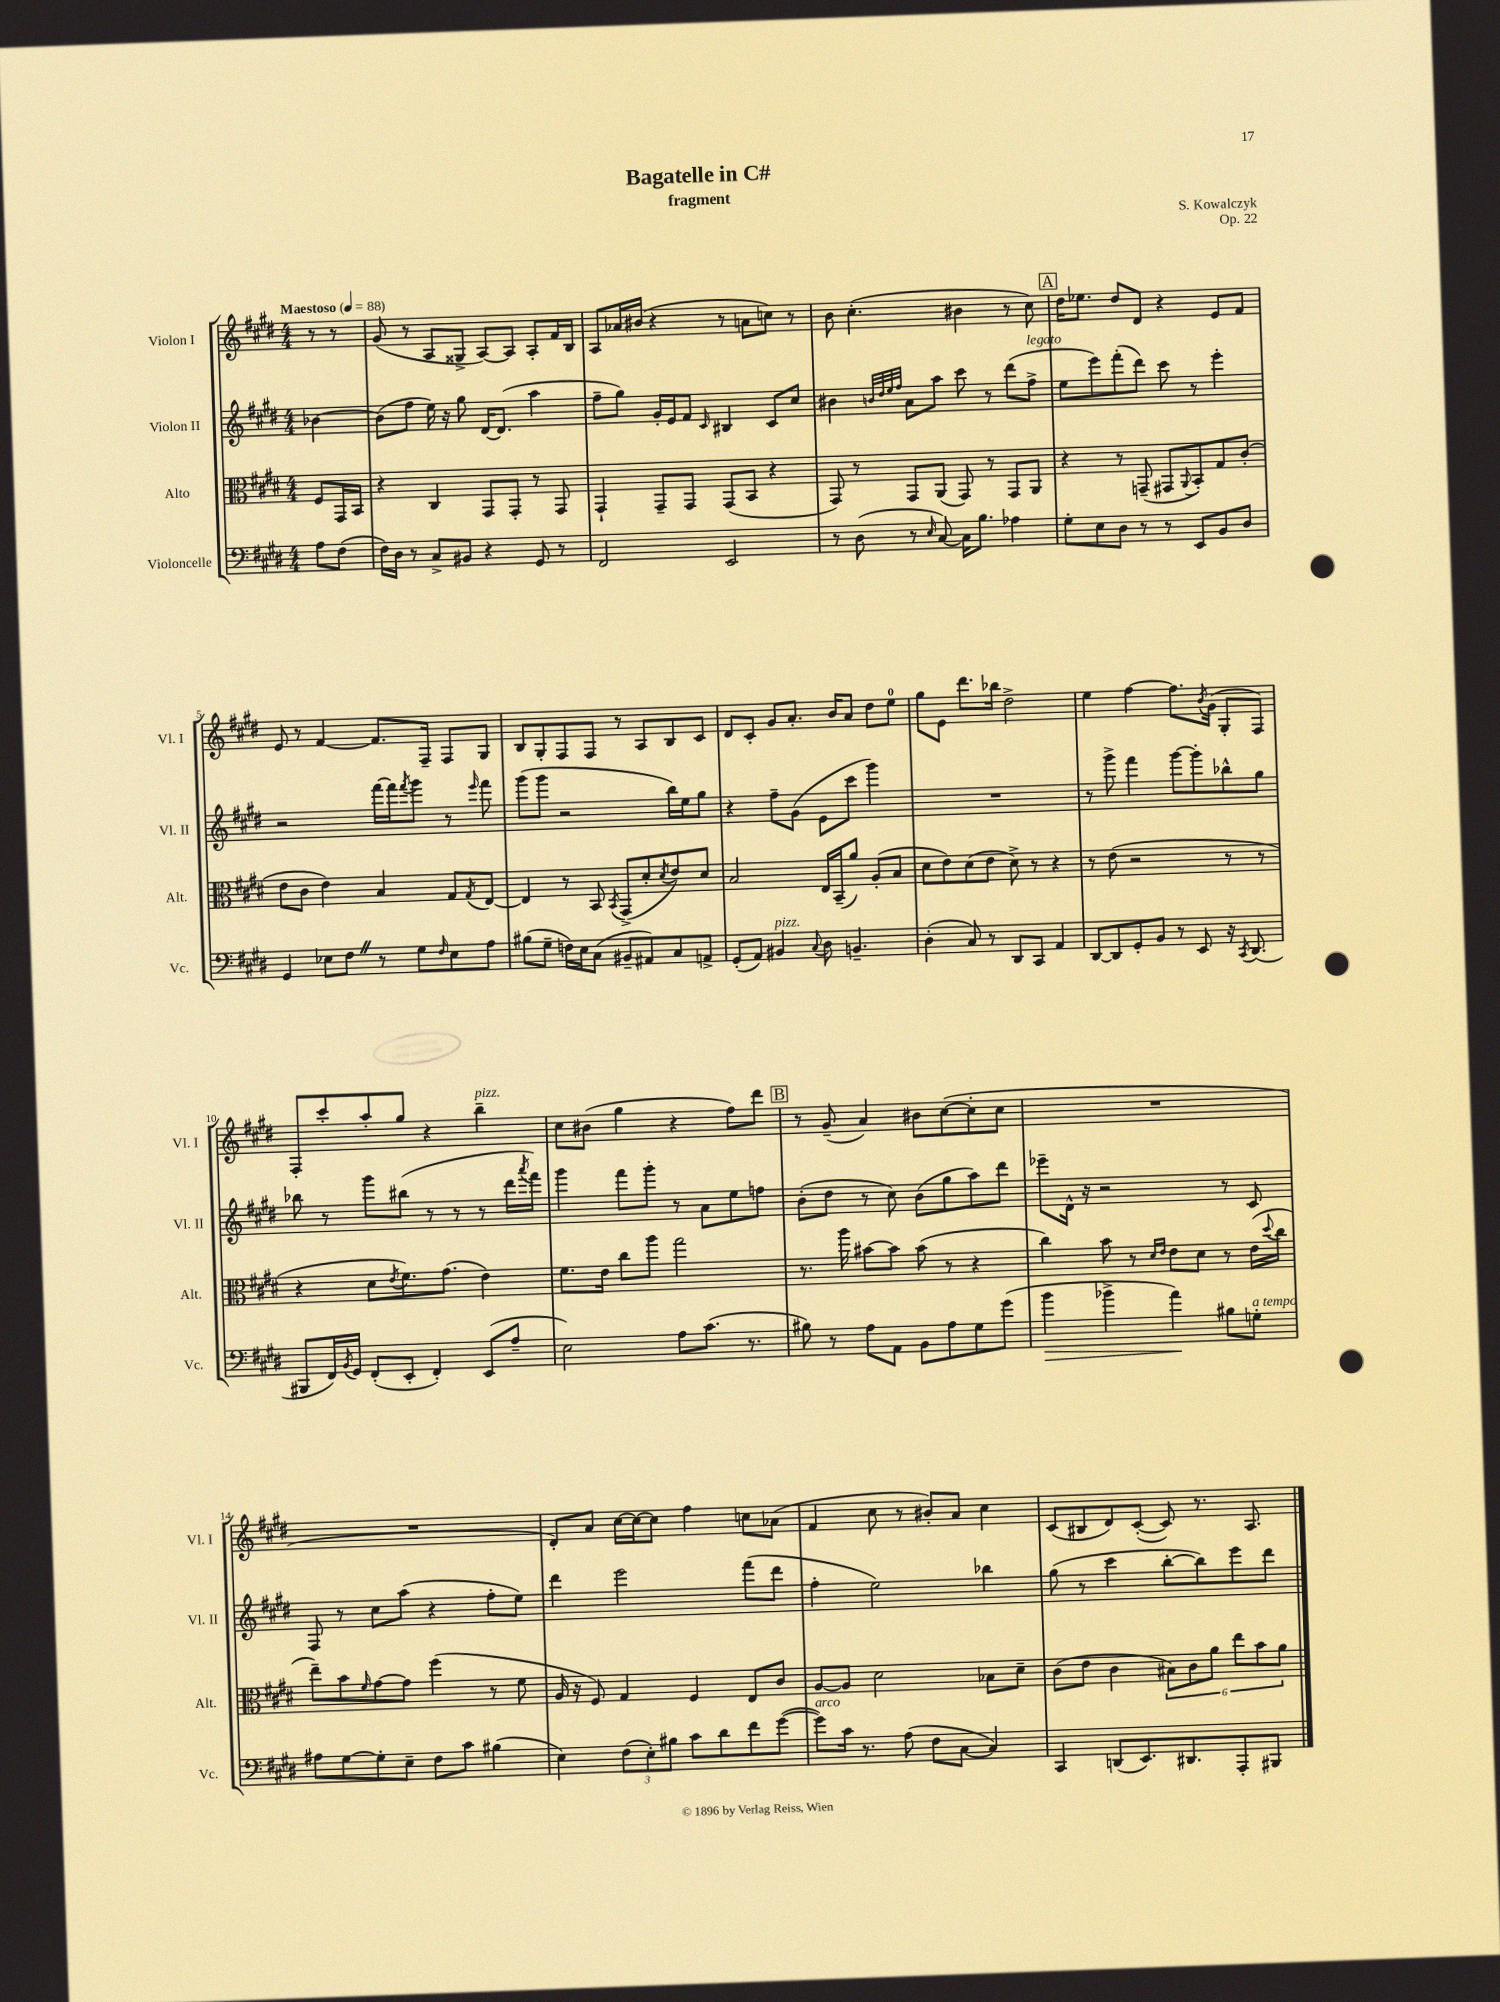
\header { title = "Bagatelle in C#" composer = "S. Kowalczyk" subtitle = "fragment" opus = "Op. 22" }
<<
\new StaffGroup <<
\new Staff = "s0" \with { instrumentName = "Violon I" shortInstrumentName = "Vl. I" } {
    \clef treble \key e \major \numericTimeSignature \time 4/4 \partial 4 \tempo "Maestoso" 4 = 88
    r8 r8 |
    gis'8( r8 a8 gisis8-> a8~) a8 a8-. fis'16 b16 |
    a8 aes'16 bis'16( r4 r8 a'8 c''8) r8 |
    b'8 cis''4.-.( bis'4 r8 cis''8) |
    \mark \markup { \box "A" } dis''16 ees''8. dis''8 dis'8 r4 e'8 fis'8 |
    e'8 r8 fis'4~ fis'8. fis16-- fis8 gis8 |
    b8 gis8-. fis8 fis8 r8 a8 b8 cis'8 |
    dis'8 cis'8-. gis'8 a'8.-. b'16 a'8 dis''8 e''8-0 |
    gis''8 e'8 dis'''8. bes''16 dis''2-> |
    e''4 fis''4~ fis''8. \acciaccatura { b'8 } gis'16( gis8-. fis8) |
    fis8-. cis'''8-. a''8-. gis''8 r4 b''4--^\markup { \italic "pizz." } |
    cis''8 bis'8( gis''4 r4 fis''8) dis'''8 |
    \mark \markup { \box "B" } r8 gis'8--( a'4) bis'8 cis''8~( cis''8-. cis''8 |
    R1 |
    R1 |
    dis'8-.) a'8 cis''16~ cis''16~ cis''8 fis''4 c''8 aes'8( |
    fis'4 cis''8 r8 bis'8-.) a'8 cis''4 |
    cis'8( bis8 dis'8) cis'8~-.( cis'8) r8. a8. \bar "|." |
}
\new Staff = "s1" \with { instrumentName = "Violon II" shortInstrumentName = "Vl. II" } {
    \clef treble \key e \major \numericTimeSignature \time 4/4 \partial 4
    bes'4~ |
    bes'8( fis''8 e''16) r16 gis''8 dis'16~ dis'8.( a''4 |
    fis''8-- gis''8) gis'16-. e'16 fis'8 \grace { cis'16 } bis4 cis'8 cis''8 |
    bis'4 \grace { b'32 dis''32 e''32 fis''32 } a'8 a''8 cis'''8 r8 dis'''8( fis''8->^\markup { \italic "legato" } |
    \mark \markup { \box "A" } e''8 e'''8) fis'''8-.( dis'''8) cis'''8 r8 e'''4-. |
    r2 fis'''16~ fis'''16 \acciaccatura { fis'''8 } gis'''8 r8 \grace { e'''16 } fis'''8 |
    gis'''8( gis'''8 r2 b''16) e''16 gis''8 |
    r4 fis''8-- gis'8( e'8 cis'''8 gis'''4) |
    R1 |
    r8 gis'''8-> fis'''4 gis'''8~ gis'''8-. bes''8-^ gis''8 |
    bes''8 r8 gis'''8 bis''8( r8 r8 r8 dis'''16 \acciaccatura { a'''8 } fis'''16) |
    gis'''4 fis'''8 gis'''8-. r8 a'8 e''8 f''8 |
    \mark \markup { \box "B" } b'8-.( dis''8 r8 cis''8) b'8( gis''8 a''8) dis'''8 |
    ees'''8-- dis'16-^ r16 r2 r8 cis'8 |
    fis8 r8 cis''8 a''8( r4 fis''8-. e''8) |
    dis'''4 e'''2 fis'''8( dis'''8 |
    fis''4-. e''2) bes''4 |
    gis''8( r8 cis'''4 b''8~-. b''8) e'''8 dis'''8 \bar "|." |
}
\new Staff = "s2" \with { instrumentName = "Alto" shortInstrumentName = "Alt." } {
    \clef alto \key e \major \numericTimeSignature \time 4/4 \partial 4
    fis8 gis,16 b,16 |
    r4 cis4 gis,8 gis,8-. r8 gis,8 |
    gis,4-! gis,8-- gis,8 gis,8( b,8 r4 |
    gis,8) r8 gis,8 a,8( gis,8) r8 gis,8 a,8 |
    \mark \markup { \box "A" } r4 r8 g,8--( gis,8 \appoggiatura { a,8 } b,8-.) gis8 cis'8-.( |
    e'8 cis'8 e'4) b4 gis8 \acciaccatura { gis8 } e8~ |
    e4 r8 b,8 \acciaccatura { b,8 } gis,8->( dis'8-. \acciaccatura { dis'8 } e'8) dis'8 |
    b2 e16 b,16--( a'8) a8-.( b8 |
    dis'8 e'8) dis'8( e'8 dis'8->) r8 r4 |
    r8 e'8( r2 r8 r8 |
    r4 dis'8 \acciaccatura { e'8 } fis'8.) gis'8.( e'4) |
    fis'8. e'16 cis''8 a''8 gis''2 |
    \mark \markup { \box "B" } r8. a''16 bis'8~ bis'8 bis'8( r8 r4 |
    cis''4) b'8 r8 \grace { dis'16 e'16 } e'8 dis'8 r8 e'16( \appoggiatura { dis''8 } cis''16 |
    e''8--) b'8 \grace { fis'16 } gis'8~ gis'8 fis''4( r8 fis'8 |
    a16 r16 fis8) gis4 fis4 e8 cis'8 |
    a8~ a8 dis'2 bes8 dis'8-- |
    cis'8( e'8 cis'4 \tuplet 6/4 { bis8) cis'8 a'8 e''8 b'8 a'8 } \bar "|." |
}
\new Staff = "s3" \with { instrumentName = "Violoncelle" shortInstrumentName = "Vc." } {
    \clef bass \key e \major \numericTimeSignature \time 4/4 \partial 4
    a8 fis8( |
    fis16) dis16 r8 cis8-> bis,8 r4 gis,8 r8 |
    fis,2 e,2 |
    r8 dis8( r8 \grace { e16 } cis8~) cis16 b8. aes4 |
    \mark \markup { \box "A" } gis8-. e8 dis8 r8 r8 e,8 b,8 dis8 |
    gis,4 ees8 fis8 \once \override BreathingSign.text = \markup { \musicglyph "scripts.caesura.straight" } \breathe r8 gis8 \grace { fis16 } ees8 a8 |
    bis8( gis8-- f16) e16 cis8( bis,8-- ais,8) cis8 a,8-> |
    gis,8-.( a,8) bis,4^\markup { \italic "pizz." } \appoggiatura { cis8 } dis8 b,4.-- |
    dis4-.( cis8) r8 dis,8 cis,8 a,4 |
    dis,8~ dis,8 gis,8-. b,8 r8 e,8 r16 \acciaccatura { cis,8 } dis,8.( |
    bis,,8 fis,16) \acciaccatura { b,8 } gis,16 fis,8-.( e,8-. fis,4-.) e,8( a8-- |
    e2) a8 cis'8.( r8. |
    \mark \markup { \box "B" } bis8) r8 a8 a,8 b,8 a8 gis8 gis'8( |
    b'4\> bes'4-> a'4\!) bis8 g8-.^\markup { \italic "a tempo" } |
    ais8 gis8~ gis8-. e8-- fis8 cis'8 bis4( |
    e4) \tuplet 3/2 { fis8( e8-.) bis8 } cis'8 dis'8 fis'8 gis'8~( |
    gis'8^\markup { \italic "arco" }) cis'16 r8. a8( fis8 cis8~ cis4) |
    cis,4 d,8( e,8.) dis,8. a,,8-. bis,,8 \bar "|." |
}
>>
>>
